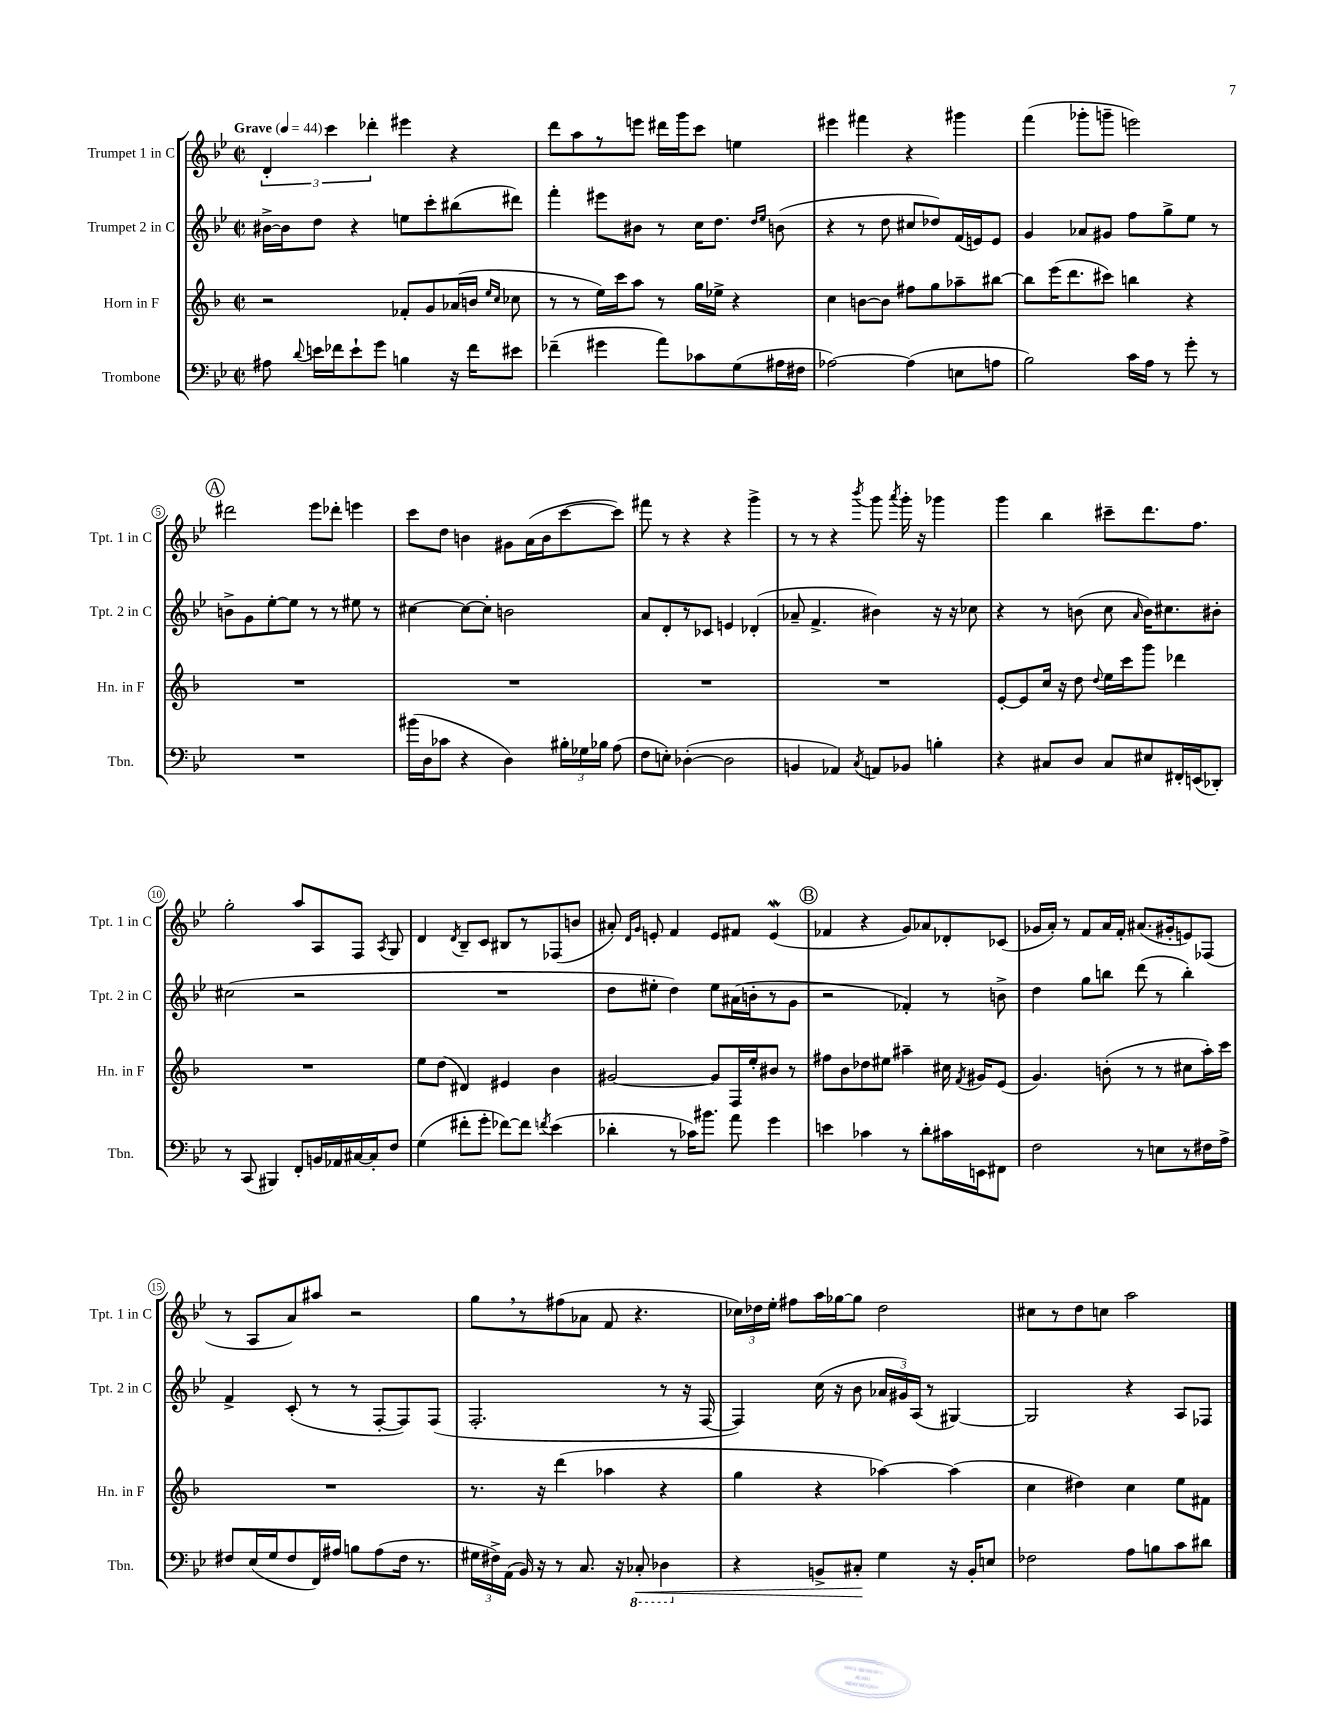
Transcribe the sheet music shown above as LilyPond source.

<<
\new StaffGroup <<
\new Staff = "s0" \with { instrumentName = "Trumpet 1 in C" shortInstrumentName = "Tpt. 1 in C" } {
    \clef treble \key bes \major \defaultTimeSignature \time 2/2 \tempo "Grave" 4 = 44
    \autoBeamOff \tuplet 3/2 { d'4-. c'''4 des'''4-. } eis'''4 r4 |
    d'''8[ a''8 r8 e'''8] dis'''16[ g'''16 c'''8] e''4 |
    eis'''4 fis'''4 r4 gis'''4 |
    f'''4( ges'''8[-. g'''8]-- e'''2) |
    \mark \markup { \circle "A" } dis'''2 ees'''8[ des'''8]-. e'''4 |
    c'''8[ d''8] b'4 gis'8[ a'16( b'16 c'''8~ c'''8]) |
    fis'''8 r8 r4 r4 g'''4-> |
    r8 r8 r4 \acciaccatura { bes'''8 } g'''8 \acciaccatura { a'''8 } g'''16-. r16 ges'''4 |
    g'''4 bes''4 cis'''8[-- d'''8. f''8.] |
    g''2-. a''8[ a8 f8] \acciaccatura { a8 } g8 |
    d'4 \acciaccatura { d'8 } bes8[-- c'8] bis8[ r8 fes8( b'8] |
    ais'8-.) \grace { d'16[ g'16] } e'8-. f'4 e'8[ fis'8] e'4\mordent( |
    \mark \markup { \circle "B" } fes'4 r4 g'8[) aes'8 des'8-. ces'8]( |
    ges'16[ a'16]-.) r8 f'8[ a'16 f'16]-. ais'8.[( gis'16-. e'8) fes8]( |
    r8 a8[ a'8) ais''8] r2 |
    g''8[ \breathe r8 fis''8( aes'8] f'8 r4. |
    \tuplet 3/2 { ces''16[) des''16 ees''16]-. } fis''8[ a''16 ges''16~ ges''8] des''2 |
    cis''8[ r8 d''8 c''8] a''2 \bar "|." |
}
\new Staff = "s1" \with { instrumentName = "Trumpet 2 in C" shortInstrumentName = "Tpt. 2 in C" } {
    \clef treble \key bes \major \defaultTimeSignature \time 2/2
    \autoBeamOff bis'16[~-> bis'16 d''8] r4 e''8[ c'''8-. bis''8( dis'''8]) |
    f'''4-. eis'''8[ bis'8] r8 c''16[ d''8.] \grace { d''16[ ees''16] } b'8( |
    r4 r8 d''8 cis''8[ des''8) f'16( e'16) e'8] |
    g'4 aes'8[ gis'8] f''8[ g''8-> ees''8] r8 |
    \mark \markup { \circle "A" } b'8[-> g'8 ees''8~-. ees''8] r8 r8 eis''8 r8 |
    cis''4~ cis''8[~ cis''8]-. b'2 |
    a'8[ d'8-. r8 ces'8] e'4 des'4-.( |
    aes'8-- f'4.-> bis'4) r16 r16 ces''8 |
    r4 r8 b'8( c''8 \grace { a'16 } b'16[) cis''8. bis'8]-. |
    cis''2( r2 |
    R1 |
    d''8[ eis''8]-. d''4) eis''8[ ais'16( b'16-. r8 g'8] |
    \mark \markup { \circle "B" } r2 fes'4-.) r8 b'8-> |
    d''4 g''8[ b''8] d'''8( r8 b''4-.) |
    f'4-> c'8-.( r8 r8 f8[~-. f8) f8]( |
    f2.-. r8 r16 f16~ |
    f4) c''16( r16 bes'8 \tuplet 3/2 { aes'16[ gis'16) a16]( } r8 gis4~) |
    gis2 r4 a8[ fes8] \bar "|." |
}
\new Staff = "s2" \with { instrumentName = "Horn in F" shortInstrumentName = "Hn. in F" } {
    \clef treble \key f \major \defaultTimeSignature \time 2/2
    \autoBeamOff r2 fes'8[-. g'8 aes'16( b'16] \grace { e''16[ c''16] } ces''8 |
    r8 r8 e''16[) c'''16 a''8] r8 g''16[ ees''16]-> r4 |
    c''4 b'8[~ b'8] fis''8[ g''8 aes''8-- bis''8]~ |
    bis''8[ e'''16( d'''8. cis'''8]) b''4 r4 |
    \mark \markup { \circle "A" } R1 |
    R1 |
    R1 |
    R1 |
    e'8[~-. e'8 c''16] r16 d''8 \appoggiatura { d''8 } e''16[ c'''16 g'''8] des'''4 |
    R1 |
    e''8[ d''8]( dis'4) eis'4 bes'4 |
    gis'2~ gis'8[ f16 e''16-. bis'8] r8 |
    \mark \markup { \circle "B" } fis''8[ bes'8 des''8 eis''8] ais''4-- cis''16 \acciaccatura { f'8 } gis'16[ e'8]( |
    g'4.) b'8-.( r8 r8 cis''8[ a''16-.) c'''16] |
    R1 |
    r8. r16 d'''4( aes''4 r4 |
    g''4 r4 aes''4~) aes''4( |
    c''4 dis''4) c''4 e''8[ fis'8] \bar "|." |
}
\new Staff = "s3" \with { instrumentName = "Trombone" shortInstrumentName = "Tbn." } {
    \clef bass \key bes \major \defaultTimeSignature \time 2/2
    \autoBeamOff ais8 \appoggiatura { d'8 } e'16[ fes'16 e'8-! g'8] b4 r16 fes'16[ eis'8] |
    fes'4--( gis'4 a'8[) ces'8 g8( ais16 fis16] |
    aes2~) aes4( e8[ a8] |
    bes2) c'16[ a16] r8 g'8-. r8 |
    \mark \markup { \circle "A" } R1 |
    bis'16[( d16 ces'8] r4 d4) \tuplet 3/2 { bis16[-. ges16 bes16] } a8( |
    f8[ e8]-.) des4~-.( des2 |
    b,4 aes,4) \acciaccatura { c8 } a,8[ bes,8] b4-. |
    r4 cis8[ d8] cis8[ eis8 fis,16-. e,16( des,8]-.) |
    r8 c,8( bis,,4) f,8[-. b,16 aes,16 cis16~ cis16-. f8] |
    g4( fis'8[-. g'8]-. fes'8[~) fes'8] \acciaccatura { f'8 } ees'4( |
    des'4-. r8 ces'16[) bis'8.] a'8 g'4 |
    \mark \markup { \circle "B" } e'4 ces'4 r8 d'8[-. cis'16 e,16 fis,8] |
    f2 r8 e8[ r8 fis16 a16]-> |
    fis8[ ees16( g16 fis8 f,16) ais16] b8[ ais8( fis16] r8. |
    \tuplet 3/2 { gis16[ fis16->) a,16]( } bes,16) r16 r8 c8. r16 \ottava #-1 ces,8-.\< des,4 \ottava #0 |
    r4 b,8[-> cis8]-.\! g4 r16 b,16[-. e8] |
    fes2 a8[ b8 c'8 dis'8] \bar "|." |
}
>>
>>
\layout { \context { \Score \override BarNumber.stencil = #(make-stencil-circler 0.1 0.3 ly:text-interface::print) } }
